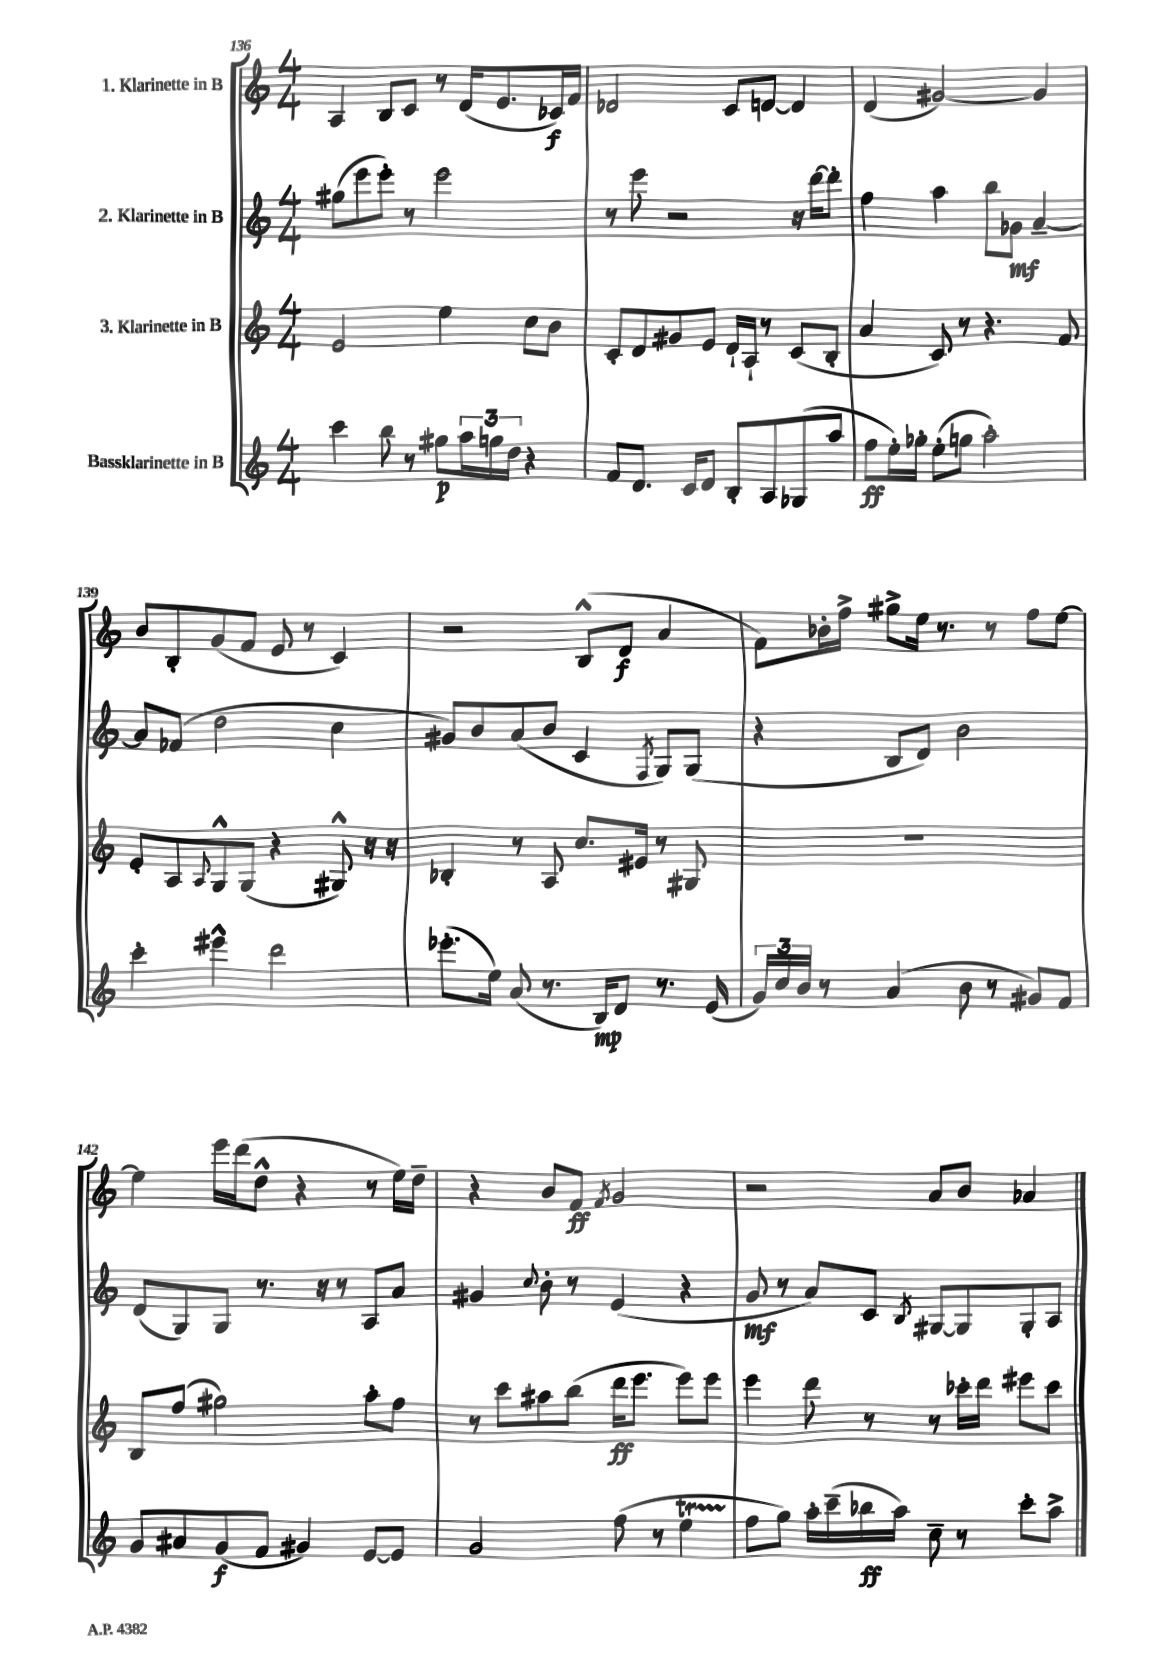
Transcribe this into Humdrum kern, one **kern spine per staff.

**kern	**dynam	**kern	**dynam	**kern	**dynam	**kern	**dynam
*part4	*part4	*part3	*part3	*part2	*part2	*part1	*part1
*staff4	*staff4	*staff3	*staff3	*staff2	*staff2	*staff1	*staff1
*I"Bassklarinette in B	*	*I"3. Klarinette in B	*	*I"2. Klarinette in B	*	*I"1. Klarinette in B	*
*clefG2	*	*clefG2	*	*clefG2	*	*clefG2	*
*k[]	*	*k[]	*	*k[]	*	*k[]	*
*M4/4	*	*M4/4	*	*M4/4	*	*M4/4	*
=136	=136	=136	=136	=136	=136	=136	=136
4ccc\	.	2e/	.	(8gg#X\L	.	4A/	.
.	.	.	.	8eee\	.	.	.
8bb\	.	.	.	8eee'\J)	.	8B/L	.
8r	.	.	.	8r	.	8c/J	.
8gg#X\L	p	4ee\	.	2eee\	.	8r	.
24aa\L	.	.	.	.	.	(16d/KL	.
24ggn\	.	.	.	.	.	.	.
.	.	.	.	.	.	8.e/	.
24dd\JJ	.	.	.	.	.	.	.
4r	.	8cc\L	.	.	.	.	.
.	.	8b\J	.	.	.	16c-X/L)	f
.	.	.	.	.	.	16f/JJ	.
=137	=137	=137	=137	=137	=137	=137	=137
8f/L	.	8c'/L	.	8r	.	2d-X/	.
8.d/J	.	8d/	.	8eee\	.	.	.
.	.	8g#X/	.	2r	.	.	.
16c/KL	.	.	.	.	.	.	.
8d/J	.	8e/J	.	.	.	.	.
8B'/L	.	16d`/LL	.	.	.	8c/L	.
.	.	16A`/JJ	.	.	.	.	.
8A/	.	8r	.	.	.	[8dn/J	.
(8G-X/	.	(8c/L	.	16r	.	4d/]	.
.	.	.	.	[16ddd\KL	.	.	.
8aa/J	.	8B'/J	.	8ddd'\J]	.	.	.
=138	=138	=138	=138	=138	=138	=138	=138
8ff\L	ff	4a/	.	4ff\	.	(4d/	.
16ee'\L)	.	.	.	.	.	.	.
16gg-X'\JJ	.	.	.	.	.	.	.
(8ee'\L	.	8c/)	.	4aa\	.	[2g#X/)	.
8ggn\J	.	8r	.	.	.	.	.
2aa'\)	.	4.r	.	8bb\L	.	.	.
.	.	.	.	8g-X\J	mf	.	.
.	.	.	.	[4a~/	.	4g#/]	.
.	.	8f/	.	.	.	.	.
!!LO:LB:g=z
=139	=139	=139	=139	=139	=139	=139	=139
4ccc'\	.	8e'/L	.	8a/L]	.	8b/L	.
.	.	8A/	.	(8f-X/J	.	8B'/	.
.	.	8qqA/	.	.	.	.	.
4eee#X^^\	.	8G^^/	.	2dd\	.	(8g/	.
.	.	(8G/J	.	.	.	8f/J	.
2ddd\	.	4r	.	.	.	8e/	.
.	.	.	.	.	.	8r	.
.	.	8G#X^^/)	.	4cc\	.	4c/)	.
.	.	16r	.	.	.	.	.
.	.	16r	.	.	.	.	.
=140	=140	=140	=140	=140	=140	=140	=140
(8.eee-X'\L	.	4B-X'/	.	8g#X/L)	.	2r	.
.	.	.	.	8b/	.	.	.
16ee\Jk)	.	.	.	.	.	.	.
(8a/	.	8r	.	(8a/	.	.	.
8.r	.	8A/	.	8b/J	.	.	.
.	.	8.cc/L	.	4c/	.	(8B^^/L	.
16B/KL)	mp	.	.	.	.	.	.
8d/J	.	.	.	.	.	8d/J	f
.	.	16e#X/Jk	.	.	.	.	.
.	.	.	.	8qF/	.	.	.
8.r	.	8r	.	8G/L)	.	4a/	.
.	.	8G#X/	.	(8G/J	.	.	.
(16e/	.	.	.	.	.	.	.
=141	=141	=141	=141	=141	=141	=141	=141
24g/LL)	.	1r	.	4r	.	8f\L)	.
24cc/	.	.	.	.	.	.	.
24b/JJ	.	.	.	.	.	.	.
8r	.	.	.	.	.	16b-X'\L	.
.	.	.	.	.	.	16ff^\JJ	.
(4a/	.	.	.	8B/L	.	8gg#X^\L	.
.	.	.	.	8d/J)	.	16ee\Jk	.
.	.	.	.	.	.	8.r	.
8b\	.	.	.	2b\	.	.	.
8r	.	.	.	.	.	8r	.
8g#X/L)	.	.	.	.	.	8ff\L	.
8f/J	.	.	.	.	.	[8ee\J	.
!!LO:LB:g=z
=142	=142	=142	=142	=142	=142	=142	=142
8g/L	.	8B/L	.	(8d/L	.	4ee\]	.
8a#X/	.	(8ff/J	.	8G/)	.	.	.
(8g/	f	2gg#X\)	.	8G/J	.	16eee\LL	.
.	.	.	.	.	.	(16ddd\J	.
8f/J	.	.	.	8.r	.	8dd^^\J	.
4g#X/)	.	.	.	.	.	4r	.
.	.	.	.	16r	.	.	.
.	.	.	.	8r	.	.	.
[8e/L	.	8aa'\L	.	8A/L	.	8r	.
8e/J]	.	8ff\J	.	8a/J	.	16ee\LL)	.
.	.	.	.	.	.	16dd~\JJ	.
=143	=143	=143	=143	=143	=143	=143	=143
2g/	.	8r	.	4g#X/	.	4r	.
.	.	8ccc\L	.	.	.	.	.
.	.	.	.	8qqcc/	.	.	.
.	.	8aa#X\	.	8b'\	.	8b/L	.
.	.	(8bb\J	.	8r	.	8f/J	ff
.	.	.	.	.	.	8qf/	.
(8ff\	.	16ddd\KL	ff	(4e/	.	2g/	.
.	.	8.eee\J	.	.	.	.	.
8r	.	.	.	.	.	.	.
4eet\	.	8eee\L)	.	4r	.	.	.
.	.	8eee\J	.	.	.	.	.
=144	=144	=144	=144	=144	=144	=144	=144
8ff\L	.	4eee\	.	8g/	mf	2r	.
8gg\J)	.	.	.	8r	.	.	.
16aa'\LL	.	8ddd\	.	8a/L)	.	.	.
(16ccc~\	.	.	.	.	.	.	.
16bb-X\	ff	8r	.	8c/J	.	.	.
16aa\JJ)	.	.	.	.	.	.	.
.	.	.	.	8qB/	.	.	.
8cc~\	.	8r	.	[8G#X/L	.	8a/L	.
8r	.	16ccc-X'\LL	.	8G#/]	.	8b/J	.
.	.	16ddd\JJ	.	.	.	.	.
8ccc'\L	.	8eee#X\L	.	8G#'/	.	4a-X/	.
8aa^\J	.	8ccc-\J	.	8A/J	.	.	.
==	==	==	==	==	==	==	==
*-	*-	*-	*-	*-	*-	*-	*-
